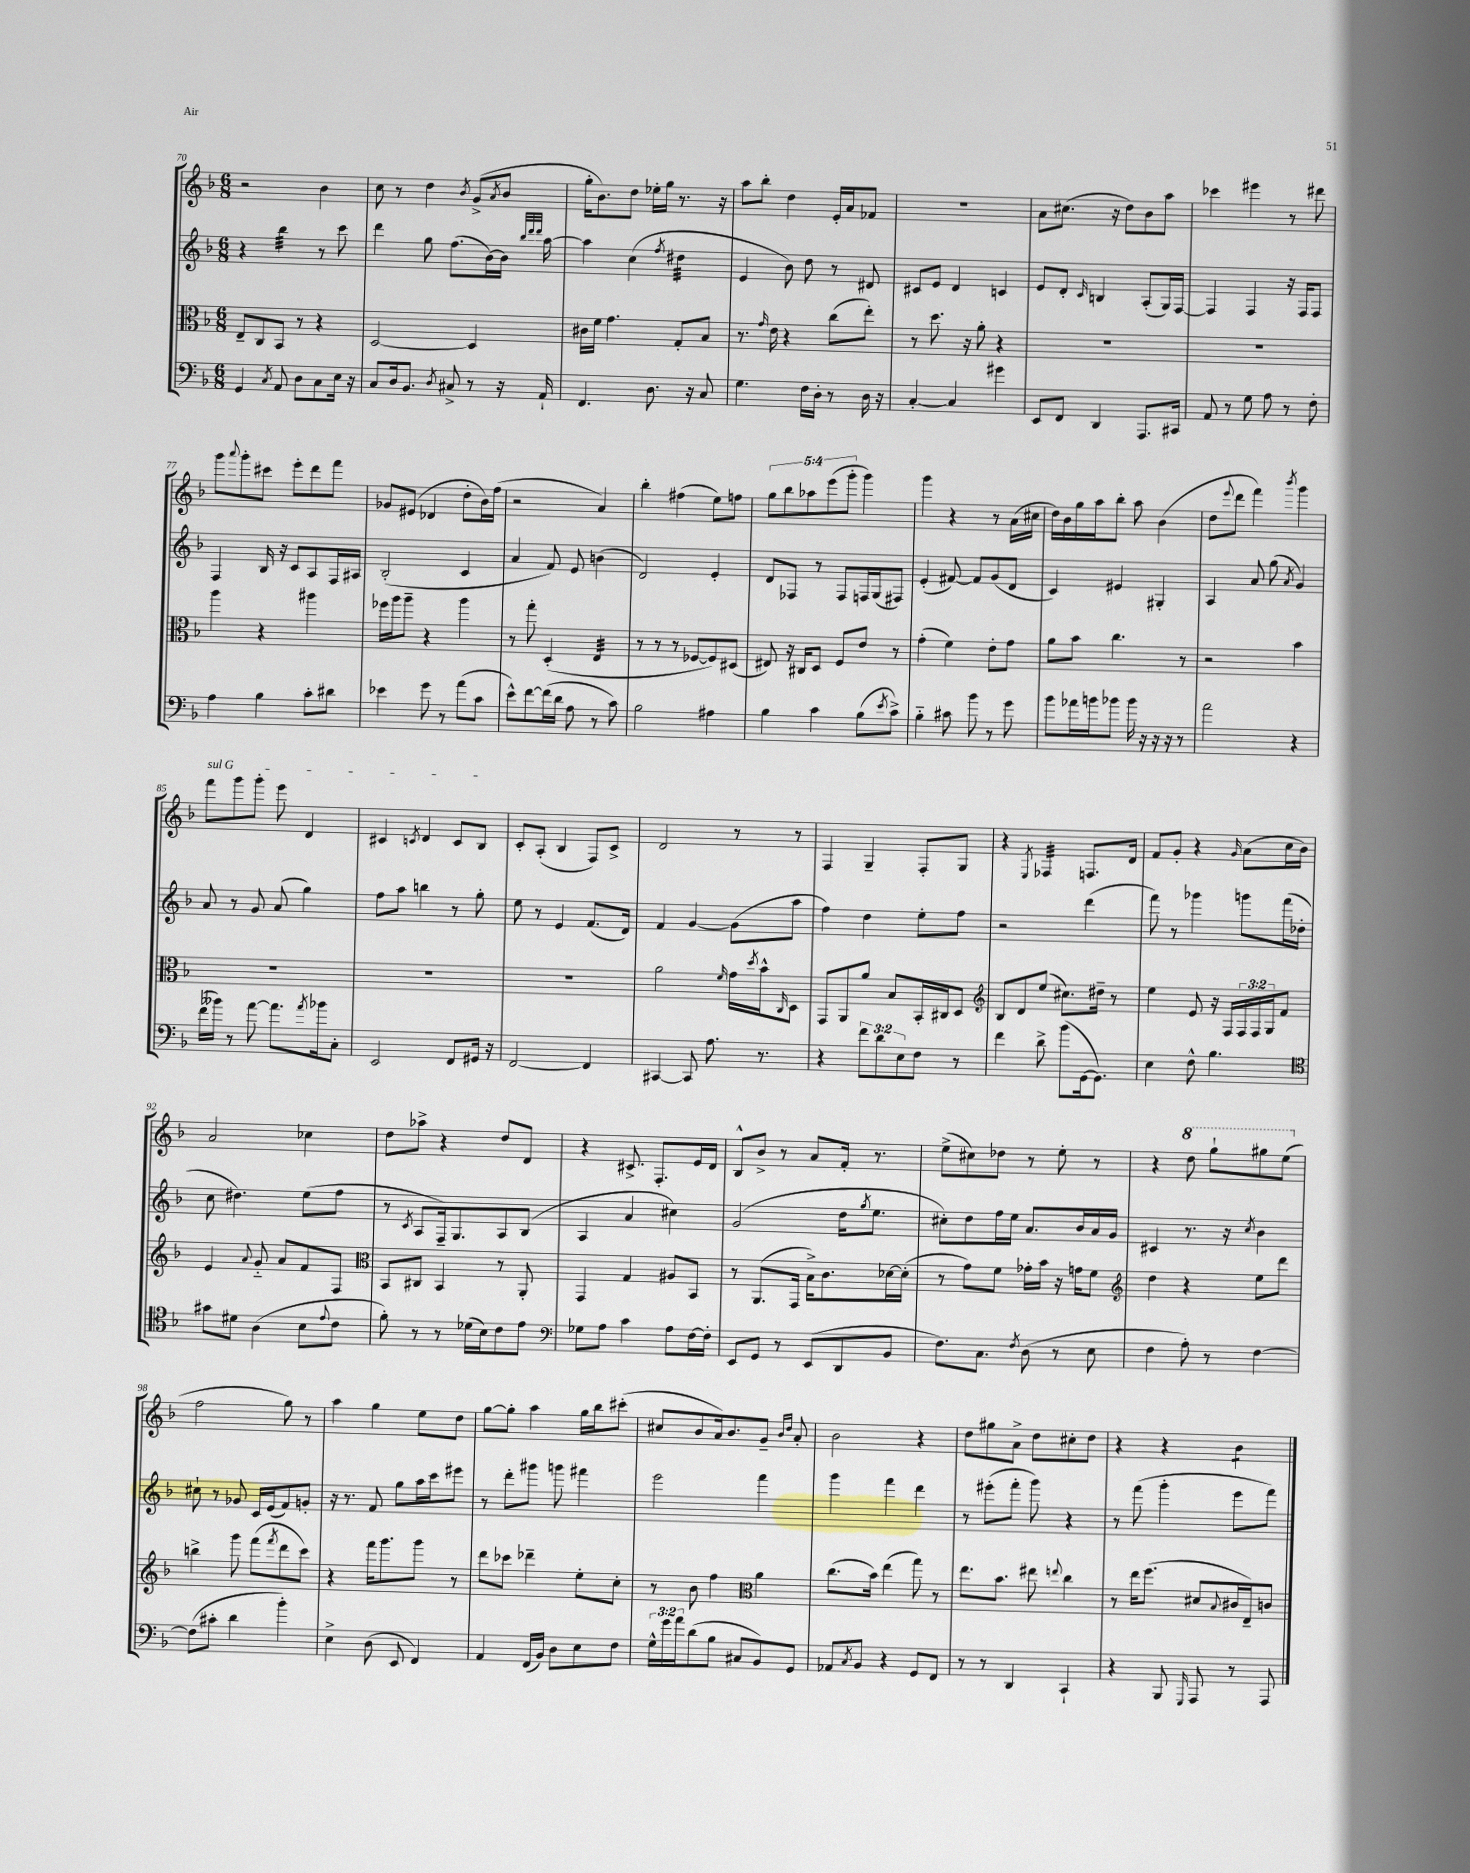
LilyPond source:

<<
\new StaffGroup <<
\new Staff = "s0" {
    \clef treble \key f \major \numericTimeSignature \time 6/8 \override Staff.TupletNumber.text = #tuplet-number::calc-fraction-text
    r2 bes'4 |
    c''8 r8 d''4 \acciaccatura { bes'8 } g'8->( \acciaccatura { a'8 } bes'8 |
    g''16-. bes'8.) d''8 ees''16-. g''16 r8. r16 |
    a''8 bes''8-. d''4 e'16-. a'16 fes'8 |
    R2. |
    a'8 cis''8.( r16 d''8) bes'8 a''8 |
    ces'''4 eis'''4 r8 dis'''8 |
    g'''8 \appoggiatura { a'''8 } g'''8-. cis'''8 e'''8-. d'''8 f'''8 |
    ges'8 eis'8( des'4 d''8-. bes'16) f''16( |
    r2 a'4) |
    bes''4-. fis''4( e''8) f''8 |
    \tuplet 5/4 { g''8 bes''8 aes''8 e'''8( g'''8-. } g'''4) |
    g'''4 r4 r8 a'16( cis''16 |
    d''16) bes'16 g''16 a''16 bes''8-. a''8 bes'4( |
    d''8 \appoggiatura { e'''8 } d'''8 f'''4) \acciaccatura { bes'''8 } g'''4 |
    \once \override TextSpanner.bound-details.left.text = \markup { \italic "sul G" } f'''8\startTextSpan g'''8 g'''8-. e'''8 d'4 |
    cis'4 \acciaccatura { c'8 } d'4 c'8 bes8\stopTextSpan |
    c'8-. a8-.( bes4 f8) c'8-> |
    d'2 r8 r8 |
    f4 g4-- f8-. g8 |
    r4 \acciaccatura { e8 } fes4:32 f8. d'16 |
    f'8 g'8-. r4 \grace { g'16 } a'8( c''16 bes'16) |
    a'2 ces''4 |
    d''8 aes''8-> r4 d''8 d'8 |
    r4 cis'8.-> f8.-. e'16 d'16 |
    bes8-^ bes'8-> r8 a'8 f'16-. r8. |
    e''8->( cis''8) des''8 r8 e''8-. r8 |
    r4 \ottava #1 d'''8 g'''8-! gis'''8 e'''8( \ottava #0 |
    f''2 g''8) r8 |
    a''4 g''4 e''8 d''8 |
    g''8~ g''8-. a''4 g''16 bes''16 cis'''8-.( |
    cis''8 bes'8 a'16) bes'8. g'8-- \grace { bes'16 d''16 } a'8-. |
    bes'2 r4 |
    d''8 gis''8 a'8-> d''8 cis''8-. d''8 |
    r4 r4 bes'4:8 \bar "|." |
}
\new Staff = "s1" {
    \clef treble \key f \major \numericTimeSignature \time 6/8
    r4 bes''4:32 r8 c'''8 |
    d'''4 g''8 f''8.( bes'16~) bes'16 \grace { bes''32 d'''32 d'''32 } a''16~ |
    a''4 c''4( \acciaccatura { f''8 } dis''4:32 |
    e'4 bes'8) d''8 r8 dis'8 |
    cis'8 e'8 d'4 c'4 |
    e'8 d'8-. \grace { c'16 } b4 a8-.( g16) f16~ |
    f4 f4 r16 f16 f8 |
    f4 bes16 r16 c'8 a8 f16 ais16 |
    bes2-.( c'4 |
    a'4 f'8) e'8 b'4( |
    d'2) e'4-. |
    d'8 fes8 r8 fes8 f16 g16( fis8) |
    e'4-.( fis'8~) fis'8 g'8( d'8 |
    c'4) eis'4 gis4-. |
    a4 a'8 g''8( \acciaccatura { a'8 } g'4) |
    a'8 r8 g'8 a'8( g''4) |
    f''8 a''8 b''4 r8 g''8-. |
    e''8 r8 e'4 f'8.( d'16) |
    f'4 g'4~ g'8( a''8 |
    f''4) d''4 e''8-. f''8 |
    r2 d'''4( |
    f'''8) r8 ges'''4 g'''8 f'''16( des''16-. |
    c''8 dis''4.) e''8( f''8 |
    r8 \acciaccatura { c'8 } a8 f16--) g8. a8 bes8( |
    a4 a'4 cis''4) |
    g'2( d''16 \acciaccatura { g''8 } e''8. |
    cis''8-.) d''8 f''16 e''16 a'8. bes'16 a'16 g'16 |
    cis'4 r8. r16 \acciaccatura { c''8 } bes'4 |
    cis''8-! r8 ges'8 c'16 e'16( f'8) g'8-. |
    r16 r8. f'8 g''8 a''16 c'''16 eis'''8 |
    r8 d'''8-. gis'''8 g'''8 fis'''4 |
    e'''2 f'''4 |
    g'''4 f'''4 d'''4 |
    r8 eis'''8-.( f'''8-. g'''8) r4 |
    r8 f'''8( g'''4-. e'''8 f'''8) \bar "|." |
}
\new Staff = "s2" {
    \clef alto \key f \major \numericTimeSignature \time 6/8 \override Staff.TupletNumber.text = #tuplet-number::calc-fraction-text
    e8-- c8 bes,8 r8 r4 |
    d2~ d4 |
    cis'16 f'16 g'4. g8-. bes8 |
    r8. \grace { g'16 } e'16 r4 c''8( e''8-.) |
    r8 d''8. r16 a'8-. r4 |
    R2. |
    R2. |
    a''4 r4 ais''4 |
    fes''16 a''16 a''8-- r4 a''4 |
    r8 g''8-. d4-.( e4:32 |
    r8 r8 r8 fes8~ fes8) dis8( |
    eis8) r16 cis16 d8 f8 e'8 r8 |
    g'4-.( f'4) e'8-. g'8 |
    a'8 bes'8 c''4. r8 |
    r2 bes'4 |
    R2. |
    R2. |
    R2. |
    a'2 \grace { f'16 } g'16 \acciaccatura { d''8 } bes'16-^ \grace { c16 } d8 |
    g,8 a,8 a'8 bes8 bes,16-. cis16 d8 |
    \clef treble bes8 d'8 e''8( cis''8.) dis''16-- r8 |
    e''4 e'8 r16 f16 \tuplet 3/2 { f16 f16 g16 } f'8 |
    e'4 \appoggiatura { a'8 } g'8-_ a'8 f'8 f8 |
    \clef alto bes,8 cis8 bes,4 r8 a,8-. |
    g,4 g4 ais8 bes,8 |
    r8 a,8.( g,16 bes16->) c'8. des'16~ des'16-.( |
    r8 g'8) f'8 ges'16-. bes'16 r16 g'16 f'8 |
    \clef treble d''4 r4 e''8 d'''8 |
    b''4-> g'''8 f'''8( \acciaccatura { f'''8 } d'''8 c'''8) |
    r4 f'''16 g'''8. g'''8 r8 |
    d'''8 ces'''8 des'''4-- e''8-. c''8-. |
    r8 bes'8 f''4 \clef alto a'4 |
    c''8.( bes'16) e''4( g''8) r8 |
    e''8. bes'8. eis''8 \appoggiatura { e''8 } c''4 |
    r8 e''16 f''8.( dis'8 \appoggiatura { bes8 } cis'16 e16--) c'8 \bar "|." |
}
\new Staff = "s3" {
    \clef bass \key f \major \numericTimeSignature \time 6/8 \override Staff.TupletNumber.text = #tuplet-number::calc-fraction-text
    g,4 \acciaccatura { c8 } a,8 d8 c8 e16 r16 |
    c8 d16 bes,8. \acciaccatura { d8 } cis8-> r8 r16 a,16-! |
    f,4. d8. r16 c8 |
    g4. f16 d16-. r8 d16 r16 |
    c4~-. c4 gis'4 |
    e,8 f,8 d,4 a,,8. cis,16 |
    a,8 r8 g8 a8 r8 f8-. |
    a4 bes4 c'8-. dis'8 |
    ees'4 g'8 r8 a'8( c'8 |
    e'8-^) f'8~ f'16( d'16 a8 r8 c'8) |
    bes2 ais4 |
    bes4 c'4 bes8( \acciaccatura { e'8 } c'8->) |
    bes4-_ cis'8 bes'8 r8 g'8 |
    bes'8 aes'16 b'16 bes'8 bes'16 r16 r16 r16 r8 |
    a'2 r4 |
    f'16( beses'16) r8 a'8~ a'8. \acciaccatura { a'8 } bes'16 c8-. |
    e,2 f,8 gis,16 r16 |
    f,2~ f,4 |
    cis,4~ cis,8 a8. r8. |
    r4 \tuplet 3/2 { f'8 d'8 e8 } f8 r8 |
    f'4 d'8-> bes'8( g,16~ g,8.) |
    e4 f8-^ bes4. |
    \clef tenor gis'8 dis'8 a4( bes8 \appoggiatura { e'8 } c'8 |
    f'8-.) r8 r8 des'16( bes16) c'8 e'8 |
    \clef bass ges8 a8 c'4 a8 f16~ f16-. |
    e,8 g,8 r8 e,8( d,8 bes,8 |
    f8.) c8. \acciaccatura { f8 } d8( r8 e8 |
    f4 a8-.) r8 f4~ |
    f8( cis'8-. d'4 bes'4-.) |
    e4-> d8( e,8 f,4) |
    a,4 f,16( bes,16) d8 e8 f8 |
    \tuplet 3/2 { g16-^ g'16 a'16 } d'8( bes8 cis8 bes,8) g,8 |
    aes,8 \acciaccatura { c8 } bes,8 r4 g,8 f,8 |
    r8 r8 d,4 c,4-! |
    r4 bes,,8 \grace { g,,16 } a,,8 r8 a,,8 \bar "|." |
}
>>
>>
\layout { \context { \Score currentBarNumber = #70 } }
